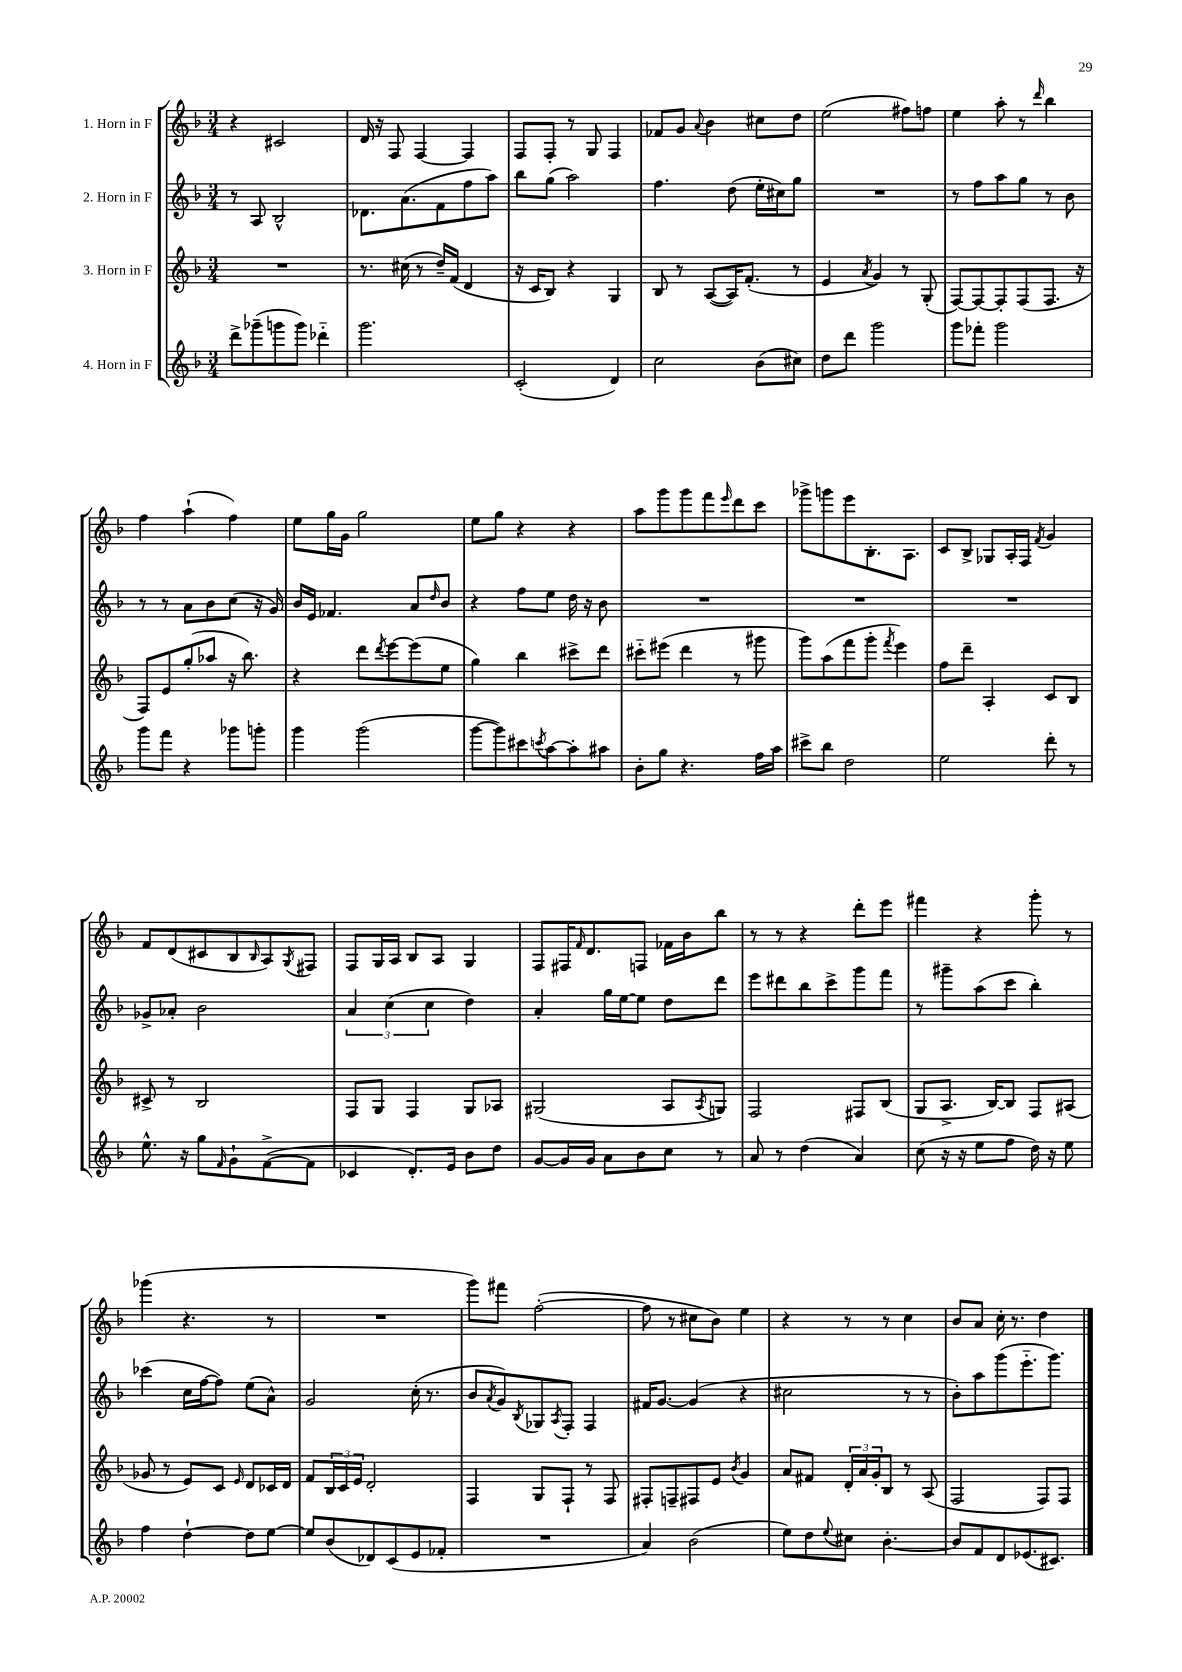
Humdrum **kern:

**kern	**kern	**kern	**kern
*part4	*part3	*part2	*part1
*staff4	*staff3	*staff2	*staff1
*I"4. Horn in F	*I"3. Horn in F	*I"2. Horn in F	*I"1. Horn in F
*clefG2	*clefG2	*clefG2	*clefG2
*k[b-]	*k[b-]	*k[b-]	*k[b-]
*M3/4	*M3/4	*M3/4	*M3/4
=18	=18	=18	=18
8ddd^\L	2.r	8r	4r
(8ggg-X~\	.	8A/	.
8gggn\	.	2B-^^/	2c#X/
8ggg\J)	.	.	.
4ddd-X\	.	.	.
=19	=19	=19	=19
2.ggg\	8.r	8.d-X\L	16d/
.	.	.	16r
.	.	.	8F/
.	(16cc#X\	(8.a\	.
.	8r	.	[4F/
.	16dd~/LL)	8f\	.
.	(16f/JJ	.	.
.	4d/	8ff\	4F/]
.	.	8aa\J)	.
=20	=20	=20	=20
(2c'/	16r	8bb-\L	8F/L
.	16c/KL	.	.
.	8B-/J)	(8gg\J	8F'/J
.	4r	2aa\)	8r
.	.	.	8G/
4d/)	4G/	.	4F/
=21	=21	=21	=21
2cc\	8B-/	4.ff\	8f-X/L
.	8r	.	8g/J
.	.	.	8qqa/
.	([8A/L	.	4b-\
.	16A/K])	(8dd\	.
.	(8.f'/J	.	.
(8b-\L	.	16ee'\LL	8cc#X\L
.	.	16cc#X\J)	.
8cc#X\J)	8r	8gg\J	8dd\J
=22	=22	=22	=22
8dd\L	4e/	2.r	(2ee\
8ddd\J	.	.	.
.	8qa/	.	.
2ggg\	4g/)	.	.
.	8r	.	8ff#X\L)
.	(8G'/	.	8ffn\J
=23	=23	=23	=23
8ggg\L	[8F/L)	8r	4ee\
8fff-X'\J	8F/_	8ff\L	.
2ggg\	8F'/]	8aa\	8aa'\
.	(8F/	8gg\J	8r
.	.	.	16qqddd/
.	8.F/J	8r	4bb-\
.	.	8b-\	.
.	16r	.	.
!!LO:LB:g=z
=24	=24	=24	=24
8ggg\L	8F/L)	8r	4ff\
8fff\J	8e/	8r	.
4r	(8gg'/	8a\L	(4aa`\
.	8aa-X/J	8b-\	.
8ggg-X\L	16r	(8cc\J	4ff\)
.	8.bb-\)	.	.
8gggn'\J	.	16r	.
.	.	16g/)	.
=25	=25	=25	=25
4ggg\	4r	16b-/LL	8ee\L
.	.	16e/JJ	.
.	.	4.f-X/	16gg\L
.	.	.	16g\JJ
(2ggg\	8ddd\L	.	2gg\
.	8qddd/	.	.
.	[8eee\	.	.
.	(8eee\]	8a/L	.
.	.	16qqdd/	.
.	8ee\J	8b-/J	.
=26	=26	=26	=26
[8ggg\L	4gg\)	4r	8ee\L
8ggg\])	.	.	8gg\J
8ccc#X\	4bb-\	8ff\L	4r
8qcccn/	.	.	.
[8aa\	.	8ee\J	.
8aa'\]	8ccc#X^\L	16dd\	4r
.	.	16r	.
8aa#X\J	8ddd\J	8b-\	.
=27	=27	=27	=27
8b-'\L	8ccc#X\L	2.r	8aa\L
8gg\J	(8eee#X\J	.	8ggg\
4.r	4ddd\	.	8ggg\
.	.	.	8fff\
.	.	.	16qqeee/
.	8r	.	8ddd\
16ff\LL	8ggg#X\	.	8ccc\J
16aa\JJ	.	.	.
=28	=28	=28	=28
8ccc#X^\L	8ggg\L)	2.r	8ggg-X^\L
8bb-\J	(8aa\	.	8gggn\
2dd\	8fff\	.	8eee\
.	8ggg'\J	.	8.B-'\
.	8qfff/	.	.
.	4eee\)	.	.
.	.	.	8.A\J
=29	=29	=29	=29
2ee\	8ff\L	2.r	8c/L
.	8ddd~\J	.	8B-^/J
.	4A'/	.	8G-X/L
.	.	.	16A'/L
.	.	.	16F/JJ
.	.	.	8qf/
8ddd'\	8c/L	.	4g/
8r	8B-/J	.	.
!!LO:LB:g=z
=30	=30	=30	=30
8.ee^^\	8c#X^/	8g-X^/L	8f/L
.	8r	8a-X'/J	(8d/
16r	.	.	.
8gg\L	2B-/	2b-\	8c#X/
16qqf/	.	.	.
8g`\	.	.	8B-/
.	.	.	16qqB-/
([8f^\	.	.	8A/)
.	.	.	8qG/
8f\J]	.	.	8F#X/J
=31	=31	=31	=31
4c-X/	8F/L	6a/	8F/L
.	8G/J	.	16G/L
.	.	(6cc\	.
.	.	.	16A/JJ
8.d'/L)	4F/	.	8B-/L
.	.	6cc\	.
.	.	.	8A/J
16e/Jk	.	.	.
8b-\L	8G/L	4dd\)	4G/
8dd\J	8A-X/J	.	.
=32	=32	=32	=32
[8g/L	(2G#X/	4a'/	8F/L
16g/L]	.	.	16F#X/K
.	.	.	16qqf/
16g/JJ	.	.	8.d/
8a\L	.	16gg\LL	.
.	.	[16ee\J	.
8b-\	.	8ee\J]	8Fn/J
8cc\J	8A/L	8dd\L	16f-X\LL
.	.	.	16b-\J
.	8qA/	.	.
8r	8Gn/J)	8ddd\J	8bb-\J
=33	=33	=33	=33
8a/	2F/	8eee\L	8r
8r	.	8ddd#X\	8r
(4dd\	.	8bb-\	4r
.	.	8ccc^\	.
4a/)	8F#X/L	8ggg\	8ddd'\L
.	(8B-/J	8fff\J	8eee\J
=34	=34	=34	=34
(8cc\	8G/L	8r	4fff#X\
16r	8.A^/J	8ggg#X~\L	.
16r	.	.	.
8ee\L	.	(8aa\	4r
.	[16B-/KL)	.	.
8ff\J	8B-/J]	8ccc\J	.
16dd\)	8F/L	4bb-'\)	8ggg'\
16r	.	.	.
8ee\	(8A#X/J	.	8r
!!LO:LB:g=z
=35	=35	=35	=35
4ff\	8g-X/	(4ccc-X\	(4ggg-X\
.	8r	.	.
[4dd`\	8e/L)	16cc\LL	4.r
.	.	[16ff\J	.
.	8c/J	8ff\J])	.
.	16qqe/	.	.
8dd\L]	8d/L	(8ee\L	.
[8ee\J	16c-X/L	8a^^\J)	8r
.	16d/JJ	.	.
=36	=36	=36	=36
8ee/L]	8f/L	2g/	2.r
(8b-/	24B-/L	.	.
.	24c/	.	.
.	24e/JJ	.	.
8d-X/)	2d'/	.	.
(8c/	.	.	.
8e/	.	(16cc'\	.
.	.	8.r	.
8f-X'/J	.	.	.
=37	=37	=37	=37
2.r	4F/	8b-/L	8ggg\L)
.	.	8qa/	.
.	.	8g/)	8fff#X\J
.	.	8qB-/	.
.	8G/L	8G-X/	([2ff'\
.	.	8qA/	.
.	8F`/J	8F'/J	.
.	8r	4F/	.
.	8F/	.	.
=38	=38	=38	=38
4a/)	8F#X'/L	16f#X/KL	8ff\]
.	.	[8.g/J	.
.	8Fn~/	.	8r
(2b-\	8F#X/	(4g/]	8cc#X\L
.	8e/J	.	8b-\J)
.	8qb-/	.	.
.	4g/	4r	4ee\
=39	=39	=39	=39
8ee\L)	8a/L	2cc#X\	4r
8dd\	8f#X/J	.	.
8qqee/	.	.	.
8cc#X\J	24d'/LL	.	8r
.	24a/	.	.
.	24g'/J	.	.
[4.b-'\	8B-/J	.	8r
.	8r	8r	4cc\
.	(8A/	8r	.
=40	=40	=40	=40
8b-/L]	2F/	8b-'\L)	8b-/L
8f/	.	8aa\	8a/J
8d/	.	(8ggg\	16cc'\
.	.	.	8.r
(8.e-X/	.	8.eee\	.
.	8F/L)	.	4dd\
8.c#X/J)	.	8.ggg\J)	.
.	8F/J	.	.
==	==	==	==
*-	*-	*-	*-
